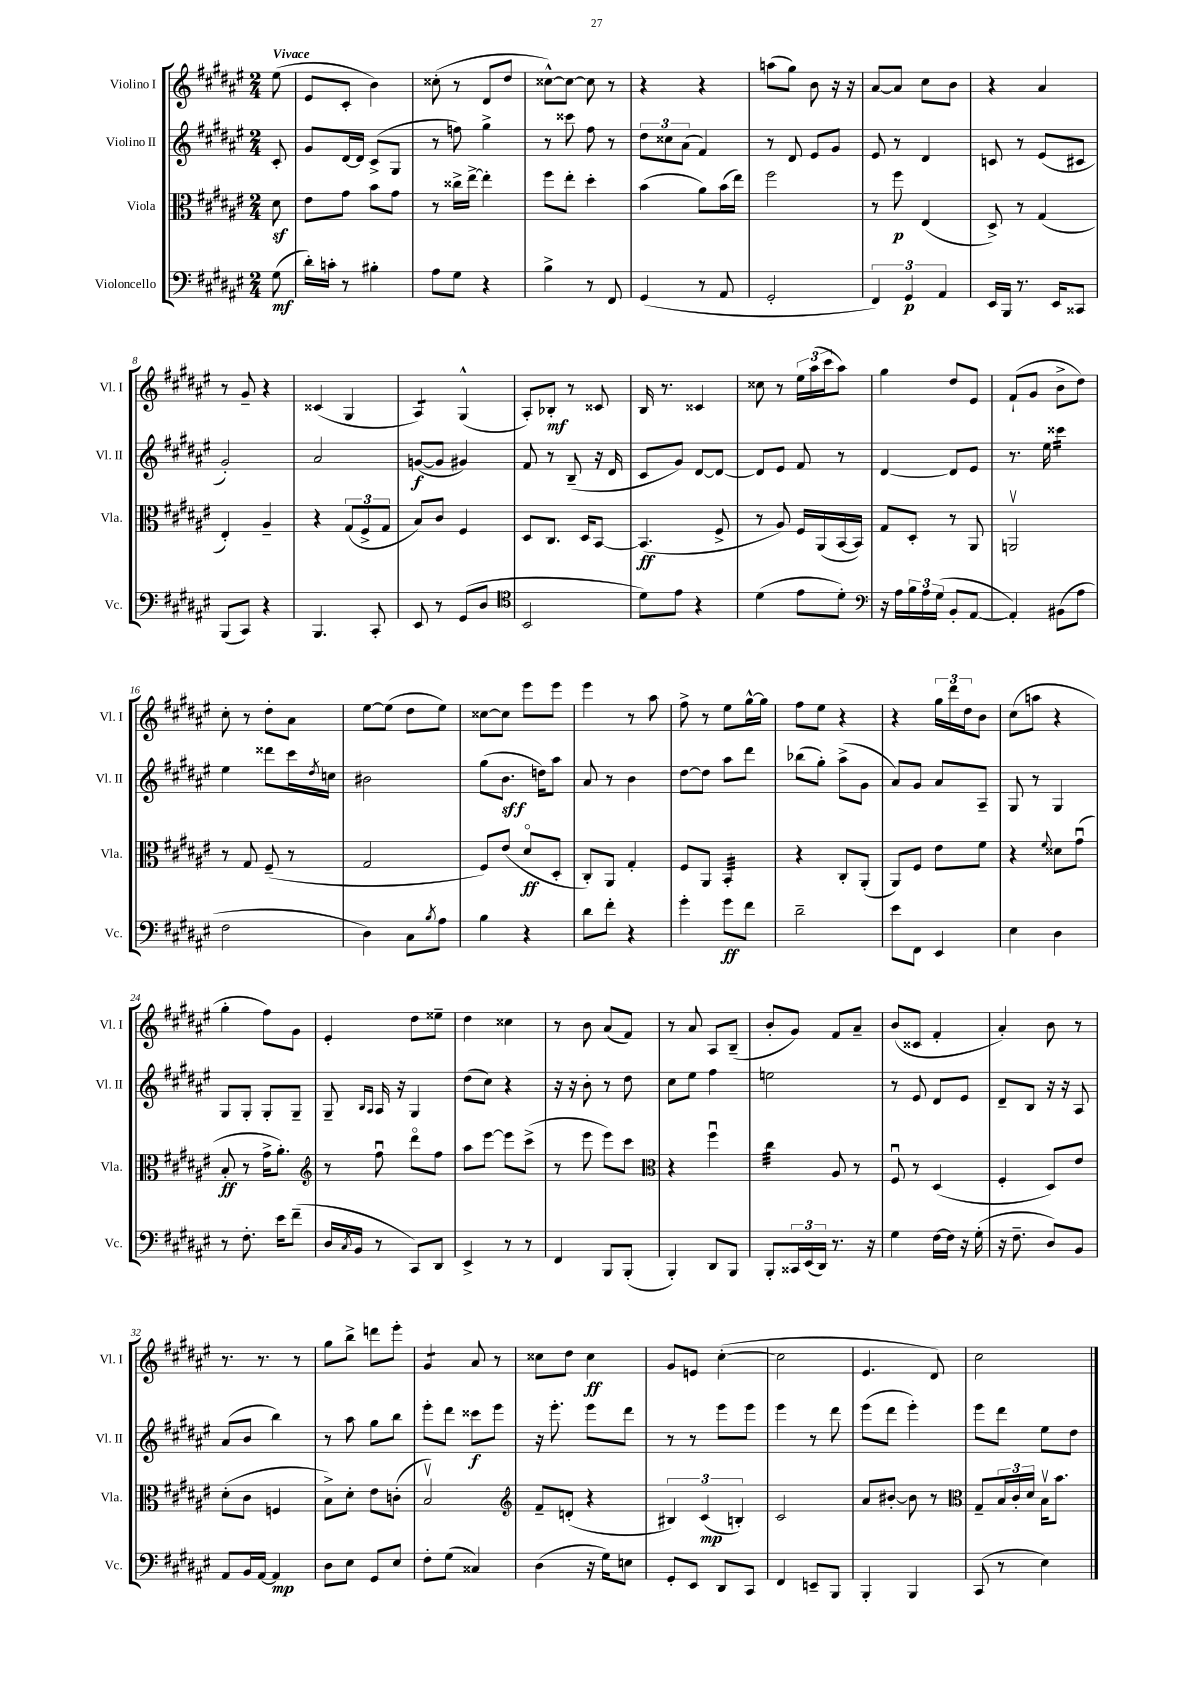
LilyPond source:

<<
\new StaffGroup <<
\new Staff = "s0" \with { instrumentName = "Violino I" shortInstrumentName = "Vl. I" } {
    \clef treble \key fis \major \numericTimeSignature \time 2/4 \partial 8 \tempo "Vivace"
    eis''8( |
    eis'8 cis'8-. b'4) |
    cisis''8-.( r8 dis'8 dis''8 |
    cisis''8~-^) cisis''8~ cisis''8 r8 |
    r4 r4 |
    a''8( gis''8) b'8 r16 r16 |
    ais'8~ ais'8 cis''8 b'8 |
    r4 ais'4 |
    r8 gis'8-- r4 |
    cisis'4( gis4 |
    ais4:8) gis4-^( |
    ais8-.) bes8-.\mf r8 cisis'8 |
    b16 r8. cisis'4 |
    cisis''8 r8 \tuplet 3/2 { eis''16 ais''16( cis'''16 } ais''8) |
    gis''4 dis''8 eis'8 |
    fis'8-!( gis'8 b'8-> dis''8) |
    cis''8-. r8 dis''8-. ais'8 |
    eis''8~ eis''8( dis''8 eis''8) |
    cisis''8~ cisis''8 eis'''8 eis'''8 |
    eis'''4 r8 ais''8 |
    fis''8-> r8 eis''8 gis''16~-^ gis''16 |
    fis''8 eis''8 r4 |
    r4 \tuplet 3/2 { gis''16 dis'''16 dis''16 } b'8 |
    cis''8( a''8 r4 |
    gis''4-. fis''8) gis'8 |
    eis'4-. dis''8 eisis''8-- |
    dis''4 cisis''4 |
    r8 b'8 ais'8( fis'8) |
    r8 ais'8 ais8 b8--( |
    b'8-. gis'8) fis'8 ais'8-- |
    b'8( cisis'8 fis'4-. |
    ais'4-.) b'8 r8 |
    r8. r8. r8 |
    gis''8 b''8-> d'''8 eis'''8-. |
    gis'4:8 ais'8 r8 |
    cisis''8 dis''8 cisis''4\ff |
    gis'8 e'8 cis''4~-.( |
    cis''2 |
    eis'4. dis'8) |
    cis''2 \bar "|." |
}
\new Staff = "s1" \with { instrumentName = "Violino II" shortInstrumentName = "Vl. II" } {
    \clef treble \key fis \major \numericTimeSignature \time 2/4 \partial 8
    cis'8-. |
    gis'8 dis'16~ dis'16 cis'8->( gis8 |
    r8 f''8) gis''4-> |
    r8 cisis'''8 fis''8 r8 |
    \tuplet 3/2 { dis''8 cisis''8 ais'8( } fis'4) |
    r8 dis'8 eis'8 gis'8 |
    eis'8 r8 dis'4 |
    c'8 r8 eis'8( cis'8 |
    gis'2-.) |
    ais'2 |
    g'8~\f( g'8 gis'4) |
    fis'8 r8 b8--( r16 dis'16 |
    cis'8 gis'8) dis'8~ dis'8~ |
    dis'8 eis'8 fis'8 r8 |
    dis'4~ dis'8 eis'8 |
    r8. eis''16 cisis'''4:16 |
    eis''4 disis'''8 cis'''16 \acciaccatura { dis''8 } c''16 |
    bis'2 |
    gis''8( b'8.\sff d''16) ais''8 |
    ais'8 r8 b'4 |
    dis''8~ dis''8 ais''8 dis'''8 |
    bes''8( gis''8-.) ais''8->( gis'8 |
    ais'8) gis'8 ais'8 ais8-- |
    gis8 r8 gis4 |
    gis8 gis8-. gis8-. gis8-- |
    gis8-- \grace { b16 ais16 } ais16 r16 gis4 |
    dis''8( cis''8) r4 |
    r16 r16 b'8-. r8 dis''8 |
    cis''8 eis''8 fis''4 |
    e''2 |
    r8 eis'8 dis'8 eis'8 |
    dis'8-- b8 r16 r16 ais8 |
    ais'8( b'8 b''4) |
    r8 ais''8 gis''8 b''8 |
    eis'''8-. dis'''8 cisis'''8\f eis'''8 |
    r16 eis'''8.-. eis'''8 dis'''8 |
    r8 r8 eis'''8 eis'''8 |
    eis'''4 r8 dis'''8 |
    eis'''8( dis'''8 eis'''4-.) |
    eis'''8 dis'''8 eis''8 dis''8 \bar "|." |
}
\new Staff = "s2" \with { instrumentName = "Viola" shortInstrumentName = "Vla." } {
    \clef alto \key fis \major \numericTimeSignature \time 2/4 \partial 8
    dis'8\sf |
    eis'8 gis'8 b'8 gis'8 |
    r8 cisis''16-> eis''16~-> eis''4-. |
    fis''8 eis''8-. dis''4-. |
    b'4( ais'8) b'16( eis''16) |
    fis''2 |
    r8 fis''8\p eis4( |
    dis8->) r8 gis4( |
    eis4-.) ais4-- |
    r4 \tuplet 3/2 { gis8( fis8-> gis8 } |
    b8) cis'8 fis4 |
    dis8 cis8. dis16 b,8~ |
    b,4.\ff( fis8-> |
    r8 ais8) fis16 ais,16( b,16~ b,16) |
    gis8 dis8-. r8 ais,8 |
    a,2\upbow |
    r8 gis8 fis8--( r8 |
    gis2 |
    fis8) eis'8( dis'8\flageolet\ff dis8-. |
    cis8-.) ais,8 gis4-. |
    fis8 ais,8 b,4:32-. |
    r4 cis8-. ais,8-.( |
    ais,8) fis8 eis'8 fis'8 |
    r4 \appoggiatura { fis'8 } disis'8 gis'8\downbow( |
    b8-.\ff r8 gis'16-> ais'8.-.) |
    \clef treble r8 fis''8\downbow dis'''8\flageolet fis''8 |
    ais''8 eis'''8~ eis'''8 cis'''8->( |
    r8 eis'''8 eis'''8) cis'''8 |
    \clef alto r4 fis''4\downbow |
    cis''4:32 ais8 r8 |
    fis8\downbow r8 dis4( |
    fis4-. dis8) eis'8 |
    dis'8-.( cis'8 f4 |
    b8->) dis'8-. eis'8 c'8-.( |
    b2\upbow) |
    \clef treble fis'8-- d'8-.( r4 |
    \tuplet 3/2 { bis4) cis'4\mp( b4-.) } |
    cis'2 |
    ais'8 bis'8~-. bis'8 r8 |
    \clef alto gis8-- \tuplet 3/2 { b16 cis'16-. dis'16 } b16\upbow b'8. \bar "|." |
}
\new Staff = "s3" \with { instrumentName = "Violoncello" shortInstrumentName = "Vc." } {
    \clef bass \key fis \major \numericTimeSignature \time 2/4 \partial 8
    gis8\mf( |
    dis'16-.) c'16-. r8 bis4-. |
    ais8 gis8 r4 |
    b4-> r8 fis,8 |
    gis,4( r8 ais,8 |
    gis,2-. |
    \tuplet 3/2 { fis,4) gis,4\p ais,4 } |
    eis,16 b,,16 r8. eis,16 cisis,8 |
    b,,8( cis,8) r4 |
    b,,4. cis,8-. |
    eis,8 r8 gis,8( dis8 |
    \clef tenor b,2 |
    dis'8) eis'8 r4 |
    dis'4( eis'8 dis'8-.) |
    \clef bass r16 ais16 \tuplet 3/2 { b16 ais16 gis16( } b,8-. ais,8~ |
    ais,4-.) bis,8( ais8 |
    fis2 |
    dis4) cis8 \acciaccatura { b8 } ais8 |
    b4 r4 |
    dis'8 fis'8-. r4 |
    gis'4-. gis'8\ff fis'8 |
    dis'2-- |
    eis'8 fis,8 eis,4 |
    eis4 dis4 |
    r8 fis8.-. eis'16 fis'8--( |
    dis16 \acciaccatura { cis8 } b,16 r8 cis,8) dis,8 |
    eis,4-> r8 r8 |
    fis,4 b,,8 b,,8-.( |
    b,,4-.) dis,8 b,,8 |
    b,,8-. \tuplet 3/2 { cisis,16 eis,16( dis,16) } r8. r16 |
    gis4 fis16~ fis16 r16 gis16-.( |
    r16 fis8.-- dis8) b,8 |
    ais,8 b,16 ais,16~ ais,4\mp |
    dis8 eis8 gis,8 eis8 |
    fis8-. gis8( cisis4) |
    dis4( r16 gis16) e8 |
    gis,8-. eis,8 dis,8 cis,8 |
    fis,4 e,8-- b,,8 |
    b,,4-. b,,4 |
    cis,8( r8 eis4) \bar "|." |
}
>>
>>
